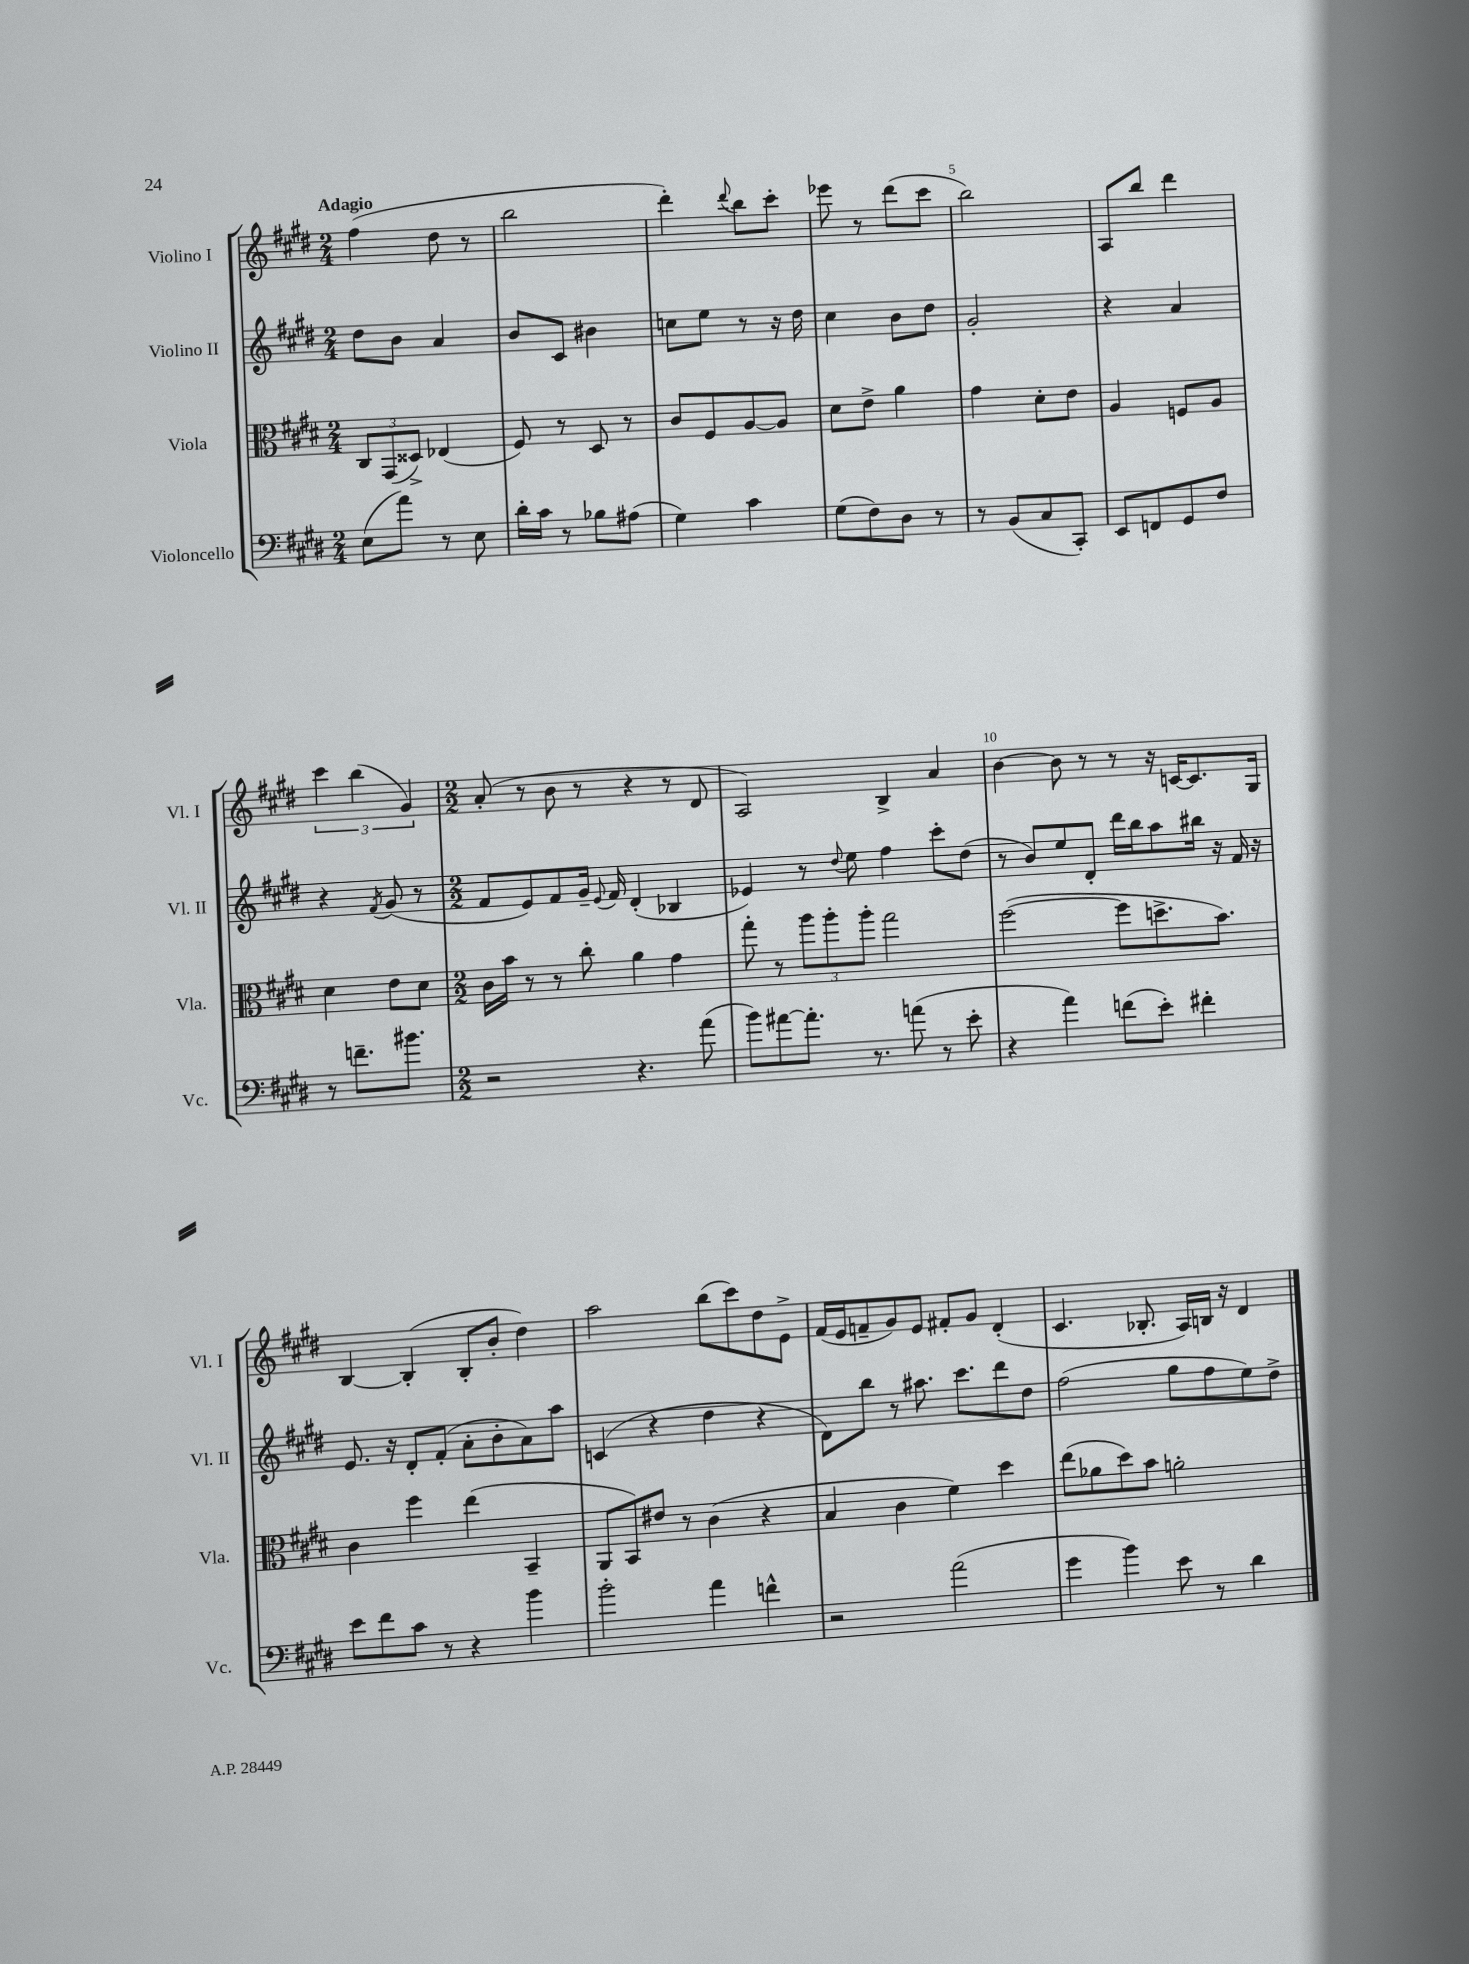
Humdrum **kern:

**kern	**kern	**kern	**kern
*part4	*part3	*part2	*part1
*staff4	*staff3	*staff2	*staff1
*I"Violoncello	*I"Viola	*I"Violino II	*I"Violino I
*I'Vc.	*I'Vla.	*I'Vl. II	*I'Vl. I
*clefF4	*clefC3	*clefG2	*clefG2
*k[f#c#g#d#]	*k[f#c#g#d#]	*k[f#c#g#d#]	*k[f#c#g#d#]
*M2/4	*M2/4	*M2/4	*M2/4
=1	=1	=1	=1
!	!	!	!LO:TX:a:B:t=Adagio
(8E\L	12C#/L	8dd#\L	(4ff#\
.	(12GG#/	.	.
8a\J)	.	8b\J	.
.	12D##X^/J)	.	.
8r	(4E-X/	4a/	8dd#\
8E\	.	.	8r
=2	=2	=2	=2
16d#'\LL	8F#/)	8b/L	2bb\
16c#\JJ	.	.	.
8r	8r	8c#/J	.
8B-X\L	8D#/	4b#X\	.
(8A#X\J	8r	.	.
=3	=3	=3	=3
4G#\)	8c#/L	8ccn\L	4ddd#'\)
.	8F#/	8ee\J	.
.	.	.	8qqddd#/
4c#\	[8A/	8r	8bb\L
.	8A/J]	16r	8ccc#'\J
.	.	16dd#\	.
=4	=4	=4	=4
(8G#\L	8d#\L	4cc#\	8eee-X\
8F#\)	8e^\J	.	8r
8D#\J	4a\	8b\L	(8ddd#\L
8r	.	8dd#\J	8ccc#\J
=5	=5	=5	=5
8r	4g#\	2g#'/	2bb\)
(8BB/L	.	.	.
8C#/	8d#'\L	.	.
8CC#'/J)	8e\J	.	.
=6	=6	=6	=6
8EE/L	4A/	4r	8A/L
8FFn/	.	.	8bb/J
8GG#/	8Fn/L	4a/	4ddd#\
8F#/J	8A/J	.	.
!!LO:LB:g=z
=7	=7	=7	=7
8r	4d#\	4r	6ccc#\
8.fn~\L	.	.	.
.	.	.	(6bb\
.	.	8qf#/	.
.	8e\L	(8g#/	.
8.b#X\J	.	.	.
.	.	.	6g#/)
.	8d#\J	8r	.
=8	=8	=8	=8
*M2/2	*M2/2	*M2/2	*M2/2
2r	16c#\LL	8f#/L	(8a'/
.	16b\JJ	.	.
.	8r	8e/)	8r
.	8r	8f#/	8b\
.	8cc#'\	16g#~/Jk	8r
.	.	8qqe/	.
.	.	16f#/	.
4.r	4a\	(4d#'/	4r
.	4g#\	4B-X/	8r
(8a\	.	.	8d#/
=9	=9	=9	=9
8b\L)	8gg#'\	4e-X/)	2A/)
[8a#X\	8r	.	.
8.a#'\J]	12aa\L	8r	.
.	12aa'\	.	.
.	.	8qqdd#/	.
.	.	8ee\	.
.	12aa'\J	.	.
8.r	.	.	.
.	2gg#\	4ff#\	4B^/
(8an\	.	.	.
8r	.	8ccc#'\L	4a/
8e'\	.	(8dd#\J	.
=10	=10	=10	=10
4r	([2ff#\	8r	[4b\
.	.	8b/L)	.
4a\)	.	8ee/	8b\]
.	.	8d#'/J	8r
(8fn\L	8ff#\L]	16ddd#\LL	8r
.	.	16bb\J	.
8e'\J)	8.ddn^\	8aa\	16r
.	.	.	[16cn/KL
4f#X'\	.	16bb#X\Jk	8.c/]
.	8.b\J)	16r	.
.	.	16f#/	.
.	.	16r	16G#/Jk
!!LO:LB:g=z
=11	=11	=11	=11
8e\L	4c#\	8.e/	[4B/
8f#\	.	.	.
.	.	16r	.
8c#\J	4ff#\	8d#'/L	(4B'/]
8r	.	(8f#'/J	.
4r	(4ee\	8a'\L	8B'/L
.	.	8b'\	8b'/J
4b\	4BB~/	8a\)	4dd#\)
.	.	8aa\J	.
=12	=12	=12	=12
2b'\	8AA/L	(4cn/	2aa\
.	8BB/)	.	.
.	8e#X/J	4r	.
.	8r	.	.
4a\	(4c#\	4dd#\	(8bb\L
.	.	.	8ccc#\)
4fn^^\	4r	4r	8dd#\
.	.	.	8e^\J
=13	=13	=13	=13
2r	4B/	8d#\L)	(16f#/LL
.	.	.	16e/J
.	.	8bb\J	8fn~/
.	4c#\	8r	8g#/)
.	.	8.aa#X\	8e/J
(2a\	4f#\)	.	8f#X'/L
.	.	8.ccc#\L	.
.	.	.	8g#/J
.	4dd#\	8ddd#\	(4d#'/
.	.	8dd#\J	.
=14	=14	=14	=14
4g#\	(8ee\L	(2ff#\	4.c#/
.	8a-X\	.	.
4b\)	8dd#\)	.	.
.	8b\J	.	8.B-X'/
8e\	2an'\	8gg#\L	.
.	.	.	16A/LL)
8r	.	8ff#\	16Bn/JJ
.	.	.	16r
4d#\	.	8ee\)	4d#/
.	.	8dd#^\J	.
==	==	==	==
*-	*-	*-	*-
